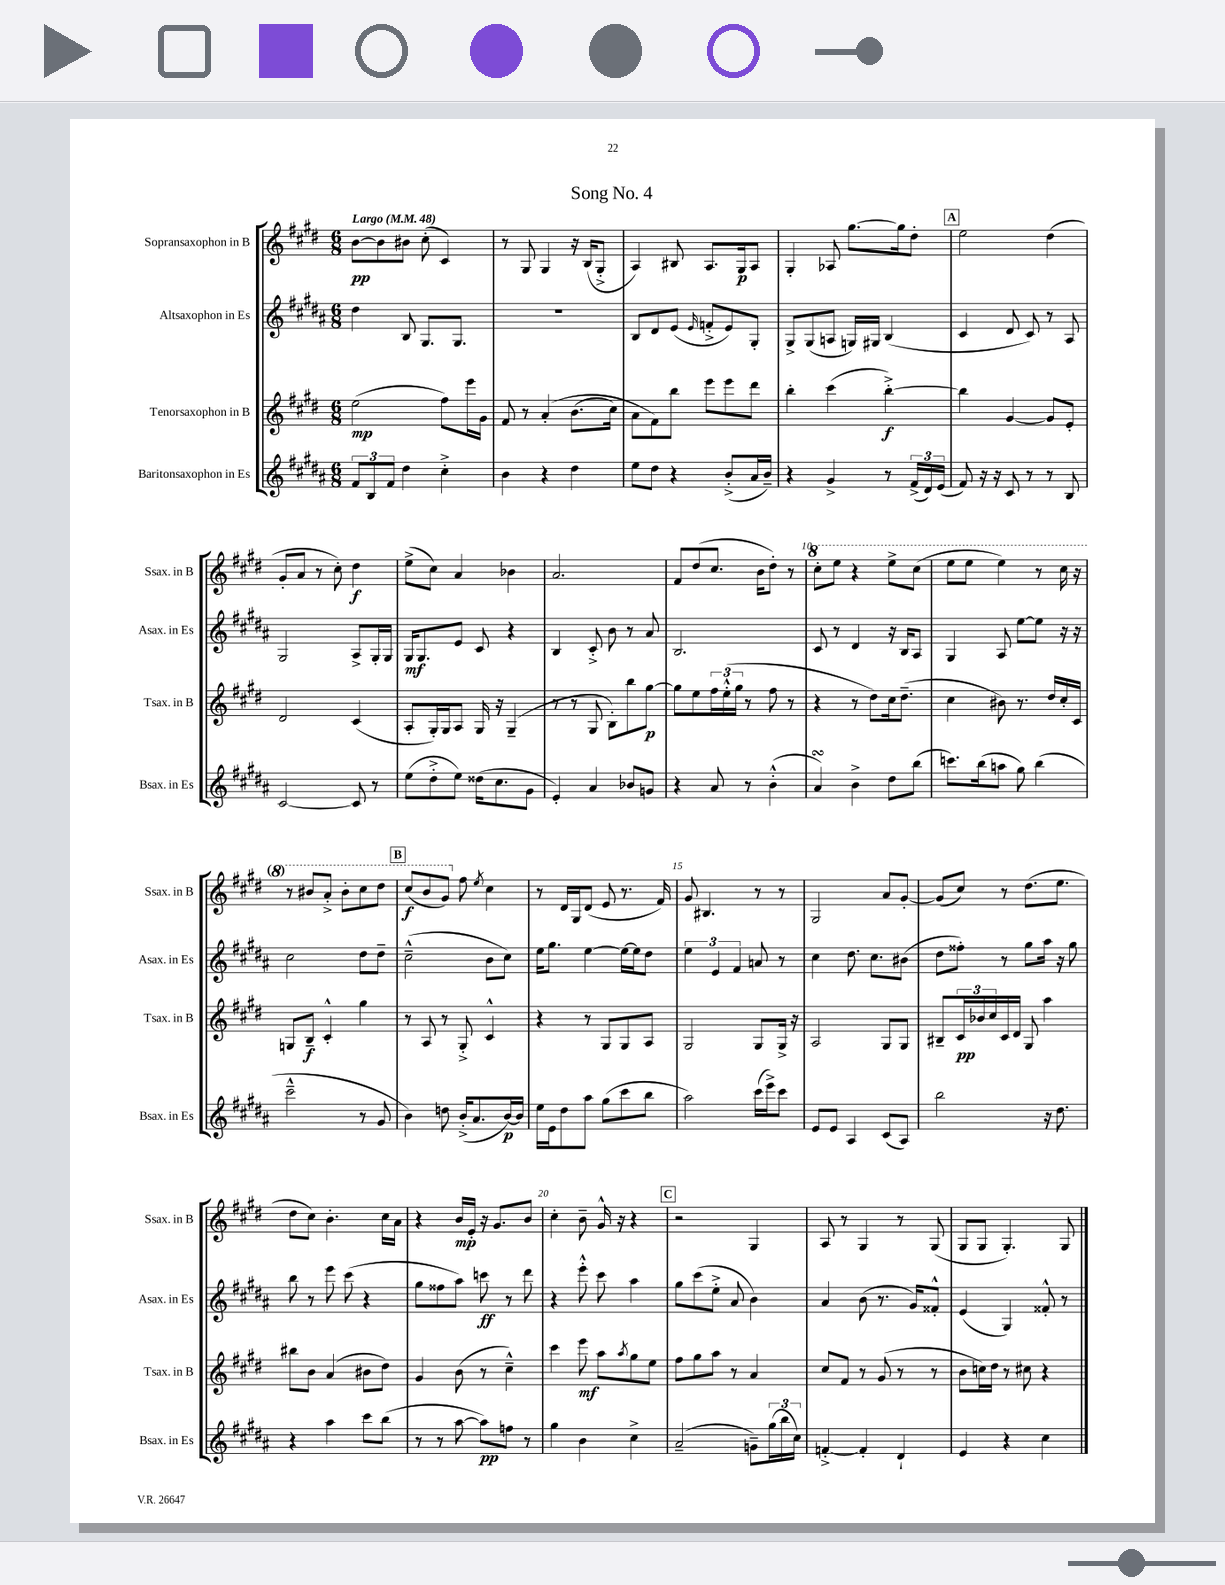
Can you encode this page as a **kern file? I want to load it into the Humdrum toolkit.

**kern	**kern	**kern	**kern
*staff4	*staff3	*staff2	*staff1
*clefG2	*clefG2	*clefG2	*clefG2
*k[f#c#g#d#a#]	*k[f#c#g#d#]	*k[f#c#g#d#a#]	*k[f#c#g#d#]
*M6/8	*M6/8	*M6/8	*M6/8
*MM48	*MM48	*MM48	*MM48
12f#/L	(2ee\	4dd#\	[8b\L
12B/	.	.	.
.	.	.	8b\]
12f#/J	.	.	.
4dd#\	.	8B/	8b#\J
.	.	8.G#/L	(8cc#'\
4cc#'^\	8ff#\L)	.	4c#/)
.	.	8.G#/J	.
.	16eee\L	.	.
.	16g#\JJ	.	.
=	=	=	=
4b\	8f#/	2.r	8r
.	8r	.	8G#/
4r	&(4a'/	.	4G#/
4dd#\	(8.b\L	.	16r
.	.	.	(16B/LK
.	.	.	8G#'^/J
.	16cc#\Jk)	.	.
=	=	=	=
8ee\L	8a\L	8B/L	4A/)
8dd#\J	8f#\&)	8d#/	.
4r	8bb\J	(8e/J	8B#/
.	.	16qqe/	.
.	8eee\L	8f'^/L	8.A/L
(8b'^/L	8eee\	8e/)	.
.	.	.	16G#/k
16a#/L	8ddd#\J	8G#'/J	8A/J
16b~/JJ)	.	.	.
=	=	=	=
4r	4bb'\	8G#^/L	4G#'/
.	.	(8G#/	.
4g#^/	(4ccc#\	8A/J	8A-/
.	.	16G/LL)	[8.gg#\L
.	.	16G#/JJ	.
8r	[4bb'^\)	(4B/	.
.	.	.	16gg#\]k
(24f#^/LL	.	.	8dd#'\J
24d#/)	.	.	.
(24e/JJ	.	.	.
=	=	=	=
8f#/)	4bb\]	4c#/	2ee\
16r	.	.	.
16r	.	.	.
8c#/	[4g#/	8d#/	.
8r	.	8c#/)	.
8r	8g#/]L	8r	(4dd#\
8B/	8e'/J	8A#/	.
=	=	=	=
[2c#/	2d#/	2G#/	8g#'/L
.	.	.	8a/J
.	.	.	8r
.	.	.	8cc#'\)
8c#/]	(4c#/	8A#^/L	4dd#\
8r	.	16G#'/L	.
.	.	16G#/JJ	.
=	=	=	=
(8ee\L	8A'/L	16G#/LK	(8ee^\L
.	.	8.G#/	.
8dd#'^\	16G#'/L)	.	8cc#\J)
.	16G#/J	.	.
8ee\J)	8A/J	8e/J	4a/
(16dd##\LK	16G#/	8c#/	.
8.cc#\	16r	.	.
.	(4G#~/	4r	4b-\
8g#\J	.	.	.
=	=	=	=
4e'/)	8r	4B/	2.a/
.	8r	.	.
4a#/	8G#/	8c#'^/	.
.	8B'\L)	8b\	.
8b-/L	8bb\	8r	.
8g/J	[8gg#\J	8a#/	.
=	=	=	=
4r	8gg#\]L	2.B/	8f#/L
.	8ee\	.	(8dd#/
8a#/	24ff#\L	.	8.cc#/J
.	(24ee'^^\	.	.
.	24gg#\JJ	.	.
8r	8r	.	.
.	.	.	16b\LK
(4b'^^\	8ff#\	.	8dd#'\J)
.	8r	.	8r
=	=	=	=
4a#/)	4r	8c#/	8ccc#'\L
.	.	8r	8eee\J
4b^\	8r	4d#/	4r
.	8dd#\L)	.	.
8dd#\L	16cc#\k	16r	8eee^\L
.	(8.dd#~\J	16B/LK	.
(8bb\J	.	8A#/J	(8ccc#\J
=	=	=	=
8.ccc\L)	4cc#\	4G#/	8eee\L
.	.	.	8eee\J
(16bb\k	.	.	.
8aa\J	8b#\)	8A#/	4eee\)
8gg#\)	8.r	[8ee\L	.
(4bb\	.	8ee\]J	8r
.	16dd#/LL	.	.
.	16cc#'/	16r	16ccc#\
.	16c#/JJ	16r	16r
=	=	=	=
2ccc#~^^\	8G/L	2cc#\	8r
.	8B~/J	.	8bb#/L
.	4c#'^^/	.	8aa'^/J
.	.	.	8bb#'\L
8r	4gg#\	8dd#\L	8ccc#\
8g#/	.	8dd#~\J	8ddd#\J
=	=	=	=
4b\)	8r	(2cc#~^^\	(8ccc#/L
.	8A/	.	8bb/
8dd\	8r	.	8gg#/J)
(16b'^/LK	8G#'^/	.	8ff#\
8.a#/	.	.	.
.	.	.	8qee/
.	4c#^^/	8b\L	4cc#\
[16b/L)	.	8cc#\J)	.
16b/]JJ	.	.	.
=	=	=	=
16ee\LL	4r	16ee\LK	8r
16e\J	.	8.gg#\J	.
8dd#\	.	.	16d#/LL
.	.	.	16G#/J
8aa#\J	8r	[4ee\	(8d#/J
(8gg#\L	8G#/L	.	8e/
8ccc#\	8G#/	16ee\_LL	8.r
.	.	16ee\]J	.
8bb\J	8A/J	8dd#\J	.
.	.	.	16f#/)
=	=	=	=
2aa#\)	2G#/	6ee\	8g#/
.	.	.	4.B#/
.	.	6e/	.
.	.	6f#/	.
(16ccc#\LL	8G#/L	8a/	8r
16eee^\J)	.	.	.
8ccc#\J	16G#^/Jk	8r	8r
.	16r	.	.
=	=	=	=
8e/L	2A/	4cc#\	2G#/
8e/J	.	.	.
4A#/	.	8.dd#\	.
.	.	8.cc#\L	.
(8c#/L	8G#/L	.	8a/L
8A#/J)	8G#/J	(8b#\J	[8g#'/J
=	=	=	=
2bb\	8B#~/L	8dd#\L	(8g#/]L
.	24c#/L	8ff##'\J)	8cc#/J)
.	24b-/	.	.
.	24cc#/	.	.
.	16c#/	8r	8r
.	16d#/JJ	.	.
.	8G#/	8gg#\L	(8.dd#\L
16r	4aa\	16aa#\Jk	.
8.dd#\	.	16r	8.ee\J
.	.	8gg#\	.
=	=	=	=
4r	8bb#\L	8bb\	8dd#\L
.	8b\J	8r	8cc#\J)
4aa#\	(4a/	8eee\	4.b'\
.	.	(8ccc#\	.
8ccc#\L	8b#\L	4r	.
(8bb\J	8dd#\J)	.	16cc#\LL
.	.	.	16a\JJ
=	=	=	=
8r	4g#/	8gg#\L	4r
8r	.	8ff##\	.
[8aa#\	(8b\	8aa#\J)	16b/LL
.	.	.	16e'/JJ
8aa#\]L)	8r	8ccc\	16r
.	.	.	8.g#/L
8ff\J	4cc#~^^\)	8r	.
8r	.	8ddd#\	8b/J
=	=	=	=
4gg#\	4ccc#\	4r	4cc#'\
4b\	8eee\	8eee'^^\	8b~\
.	8aa\L	8ccc#\	16g#^^/
.	.	.	16r
.	8qaa/	.	.
4cc#^\	8gg#\	4aa#\	4r
.	8ee\J	.	.
=	=	=	=
(2a#~/	8ff#\L	8gg#\L	2r
.	8gg#\	(8ccc#\	.
.	8aa\J	8ee'^\J	.
.	8r	8a#/	.
8g~\L)	4a/	4b\)	4G#/
(24gg#\L	.	.	.
24bb\	.	.	.
24cc#\JJ)	.	.	.
=	=	=	=
[4f'^/	8cc#/L	4a#/	8A/
.	8f#/J	.	8r
4f'/]	8r	(8b\	4G#/
.	(8g#/	8.r	.
4d#`/	8r	.	8r
.	.	16g#/LK)	.
.	8r	8f##'^^/J	(8G#/
=	=	=	=
4e/	8b\L	(4e/	8G#/L
.	16cc\L)	.	8G#/J
.	16dd#\JJ	.	.
4r	8r	4G#/)	4.G#'/)
.	8cc#\	.	.
4cc#\	4r	8f##'^^/	.
.	.	8r	8G#/
==	==	==	==
*-	*-	*-	*-
